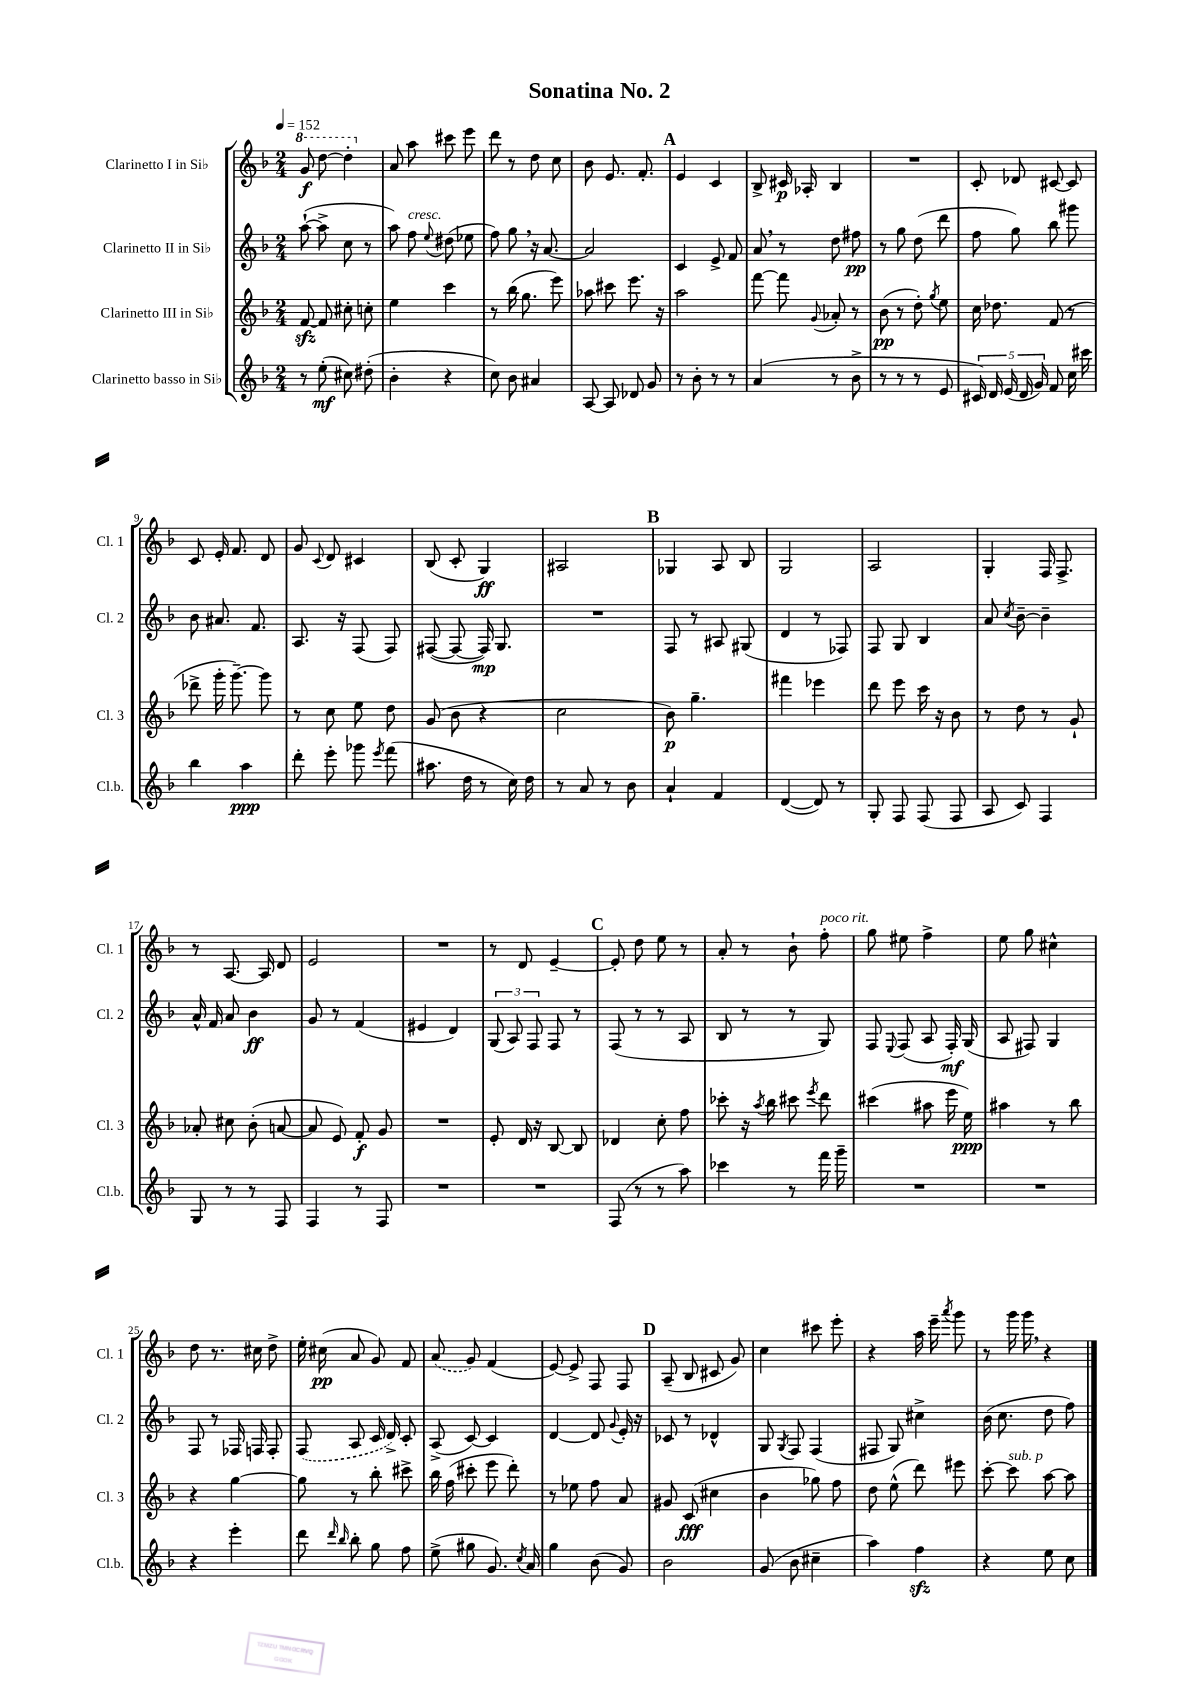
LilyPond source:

\header { title = "Sonatina No. 2" }
<<
\new StaffGroup <<
\new Staff = "s0" \with { instrumentName = "Clarinetto I in Sib" shortInstrumentName = "Cl. 1" } {
    \clef treble \key f \major \numericTimeSignature \time 2/4 \tempo 4 = 152
    \autoBeamOff \ottava #1 g''8\f d'''8~ d'''4-. \ottava #0 |
    a'8 a''8 cis'''8 e'''8 |
    d'''8 r8 d''8 c''8 |
    bes'8 e'8. f'8.-. |
    \mark \markup { \bold "A" } e'4 c'4 |
    bes8-> cis'16\p aes16-. bes4 |
    R2 |
    c'8-. des'8 cis'8~ cis'8 |
    c'8 e'16-. f'8. d'8 |
    g'8 \appoggiatura { c'8 } d'8 cis'4 |
    bes8( c'8-. g4\ff) |
    ais2 |
    \mark \markup { \bold "B" } ges4 a8 bes8 |
    g2 |
    a2 |
    g4-. f16 f8.-> |
    r8 a8.~ a16 d'8 |
    e'2 |
    R2 |
    r8 d'8 e'4~-- |
    \mark \markup { \bold "C" } e'8-. d''8 e''8 r8 |
    a'8-. r8 bes'8-! f''8-.^\markup { \italic "poco rit." } |
    g''8 eis''8 f''4-> |
    e''8 g''8 cis''4-^ |
    d''8 r8. cis''16 d''8-> |
    e''16-. cis''16\pp( a'8 g'8) f'8 |
    \once \slurDashed a'8( g'8) f'4( |
    e'8~) e'8-> f8 f8 |
    \mark \markup { \bold "D" } a8--( bes8 cis'8 g'8) |
    c''4 cis'''8 e'''8-. |
    r4 a''16 e'''16-- \acciaccatura { a'''8 } g'''8 |
    r8 g'''16 g'''16 \breathe r4 \bar "|." |
}
\new Staff = "s1" \with { instrumentName = "Clarinetto II in Sib" shortInstrumentName = "Cl. 2" } {
    \clef treble \key f \major \numericTimeSignature \time 2/4
    \autoBeamOff a''8~-!( a''8-> c''8 r8 |
    a''8) f''8^\markup { \italic "cresc." } \appoggiatura { e''8 } dis''8( ees''8 |
    f''8) g''8 \breathe r16 a'8.~ |
    a'2 |
    \mark \markup { \bold "A" } c'4 e'8-> f'8 |
    a'8 \breathe r8 d''8 fis''8\pp |
    r8 g''8 d''8( d'''8 |
    f''8 g''8) bes''8 gis'''8 |
    bes'8 ais'8. f'8. |
    a8. r16 f8( f8) |
    fis8~( fis8~ fis16\mp) g8. |
    R2 |
    \mark \markup { \bold "B" } f8 r8 ais8 gis8( |
    d'4 r8 fes8) |
    f8 g8 bes4 |
    a'8 \acciaccatura { c''8 } bes'8~-- bes'4-- |
    a'16-^ f'16 a'8 bes'4\ff |
    g'8 r8 f'4( |
    eis'4 d'4) |
    \tuplet 3/2 { g8( a8) f8 } f8 r8 |
    \mark \markup { \bold "C" } f8( r8 r8 a8 |
    bes8 r8 r8 g8) |
    f8 \appoggiatura { e8 } f8( a8 f16-.\mf) g16( |
    a8 fis8) g4 |
    f8 r8 fes16 f16 f8-. |
    \once \slurDashed f8( a8 c'16 d'16->) c'8-. |
    a8->( c'8~) c'4 |
    d'4~ d'8 \appoggiatura { g'8 } e'16-. r16 |
    \mark \markup { \bold "D" } ces'8 r8 des'4-^ |
    g8 \acciaccatura { g8 } f8 f4( |
    fis8 g8) cis''4-> |
    bes'16( c''8. d''8 f''8) \bar "|." |
}
\new Staff = "s2" \with { instrumentName = "Clarinetto III in Sib" shortInstrumentName = "Cl. 3" } {
    \clef treble \key f \major \numericTimeSignature \time 2/4
    \autoBeamOff f'8~\sfz f'8 cis''8-. c''8-. |
    e''4 c'''4 |
    r8 bes''16( g''8. e'''8) |
    aes''8 cis'''8 e'''8. r16 |
    \mark \markup { \bold "A" } a''2 |
    f'''8~ f'''8 \appoggiatura { g'8 } aes'8-. r8 |
    bes'8\pp( r8 d''8-.) \acciaccatura { g''8 } e''8 |
    c''16 des''8. f'8( r8 |
    des'''8-> g'''16-. g'''8.~--) g'''8 |
    r8 c''8 e''8 d''8 |
    g'8( bes'8 r4 |
    c''2 |
    \mark \markup { \bold "B" } bes'8\p) g''4.-- |
    fis'''4 ees'''4 |
    d'''8 e'''8 c'''16 r16 bes'8 |
    r8 d''8 r8 g'8-! |
    aes'8-. cis''8 bes'8-.( a'8~ |
    a'8 e'8) f'8-.\f g'8 |
    R2 |
    e'8-. d'16 r16 bes8~ bes8 |
    \mark \markup { \bold "C" } des'4 c''8-. f''8 |
    ces'''8-. r16 \acciaccatura { a''8 } bes''16 cis'''8 \acciaccatura { e'''8 } d'''8 |
    cis'''4( ais''8 e'''16 e''16\ppp) |
    ais''4 r8 bes''8 |
    r4 g''4~ |
    g''8 r8 bes''8-. cis'''8-> |
    bes''16 f''16( cis'''8-. e'''8 d'''8-.) |
    r8 ees''8 f''8 a'8 |
    \mark \markup { \bold "D" } gis'8 c'8\fff( cis''4 |
    bes'4 ges''8) f''8 |
    d''8 e''8-^( d'''8) eis'''8 |
    c'''8~-. c'''8^\markup { \italic "sub. p" } a''8~ a''8 \bar "|." |
}
\new Staff = "s3" \with { instrumentName = "Clarinetto basso in Sib" shortInstrumentName = "Cl.b." } {
    \clef treble \key f \major \numericTimeSignature \time 2/4
    \autoBeamOff r8 e''8-.\mf( cis''8) dis''8-.( |
    bes'4-. r4 |
    c''8) bes'8 ais'4 |
    a8~ a8 des'8 g'8 |
    \mark \markup { \bold "A" } r8 bes'8-. r8 r8 |
    a'4( r8 bes'8-> |
    r8 r8 r8 e'8 |
    \tuplet 5/4 { cis'16) d'16 e'16( d'16 g'16) } f'8 c''16 cis'''16 |
    bes''4 a''4\ppp |
    d'''8-. e'''8-. ges'''8 \acciaccatura { e'''8 } f'''8( |
    ais''8. d''16 r8 c''16) d''16 |
    r8 a'8 r8 bes'8 |
    \mark \markup { \bold "B" } a'4-! f'4 |
    d'4~( d'8) r8 |
    g8-. f8 f8( f8 |
    a8 c'8) f4 |
    g8 r8 r8 f8 |
    f4 r8 f8 |
    R2 |
    R2 |
    \mark \markup { \bold "C" } f8( r8 r8 a''8) |
    ces'''4 r8 f'''16 g'''16-- |
    R2 |
    R2 |
    r4 e'''4-. |
    d'''8 \grace { d'''16 bes''16 } bes''8-. g''8 f''8 |
    e''8->( gis''8 g'8.) \acciaccatura { c''8 } a'16 |
    g''4 bes'8( g'8) |
    \mark \markup { \bold "D" } bes'2 |
    g'8( bes'8 cis''4-- |
    a''4) f''4\sfz |
    r4 e''8 c''8 \bar "|." |
}
>>
>>
